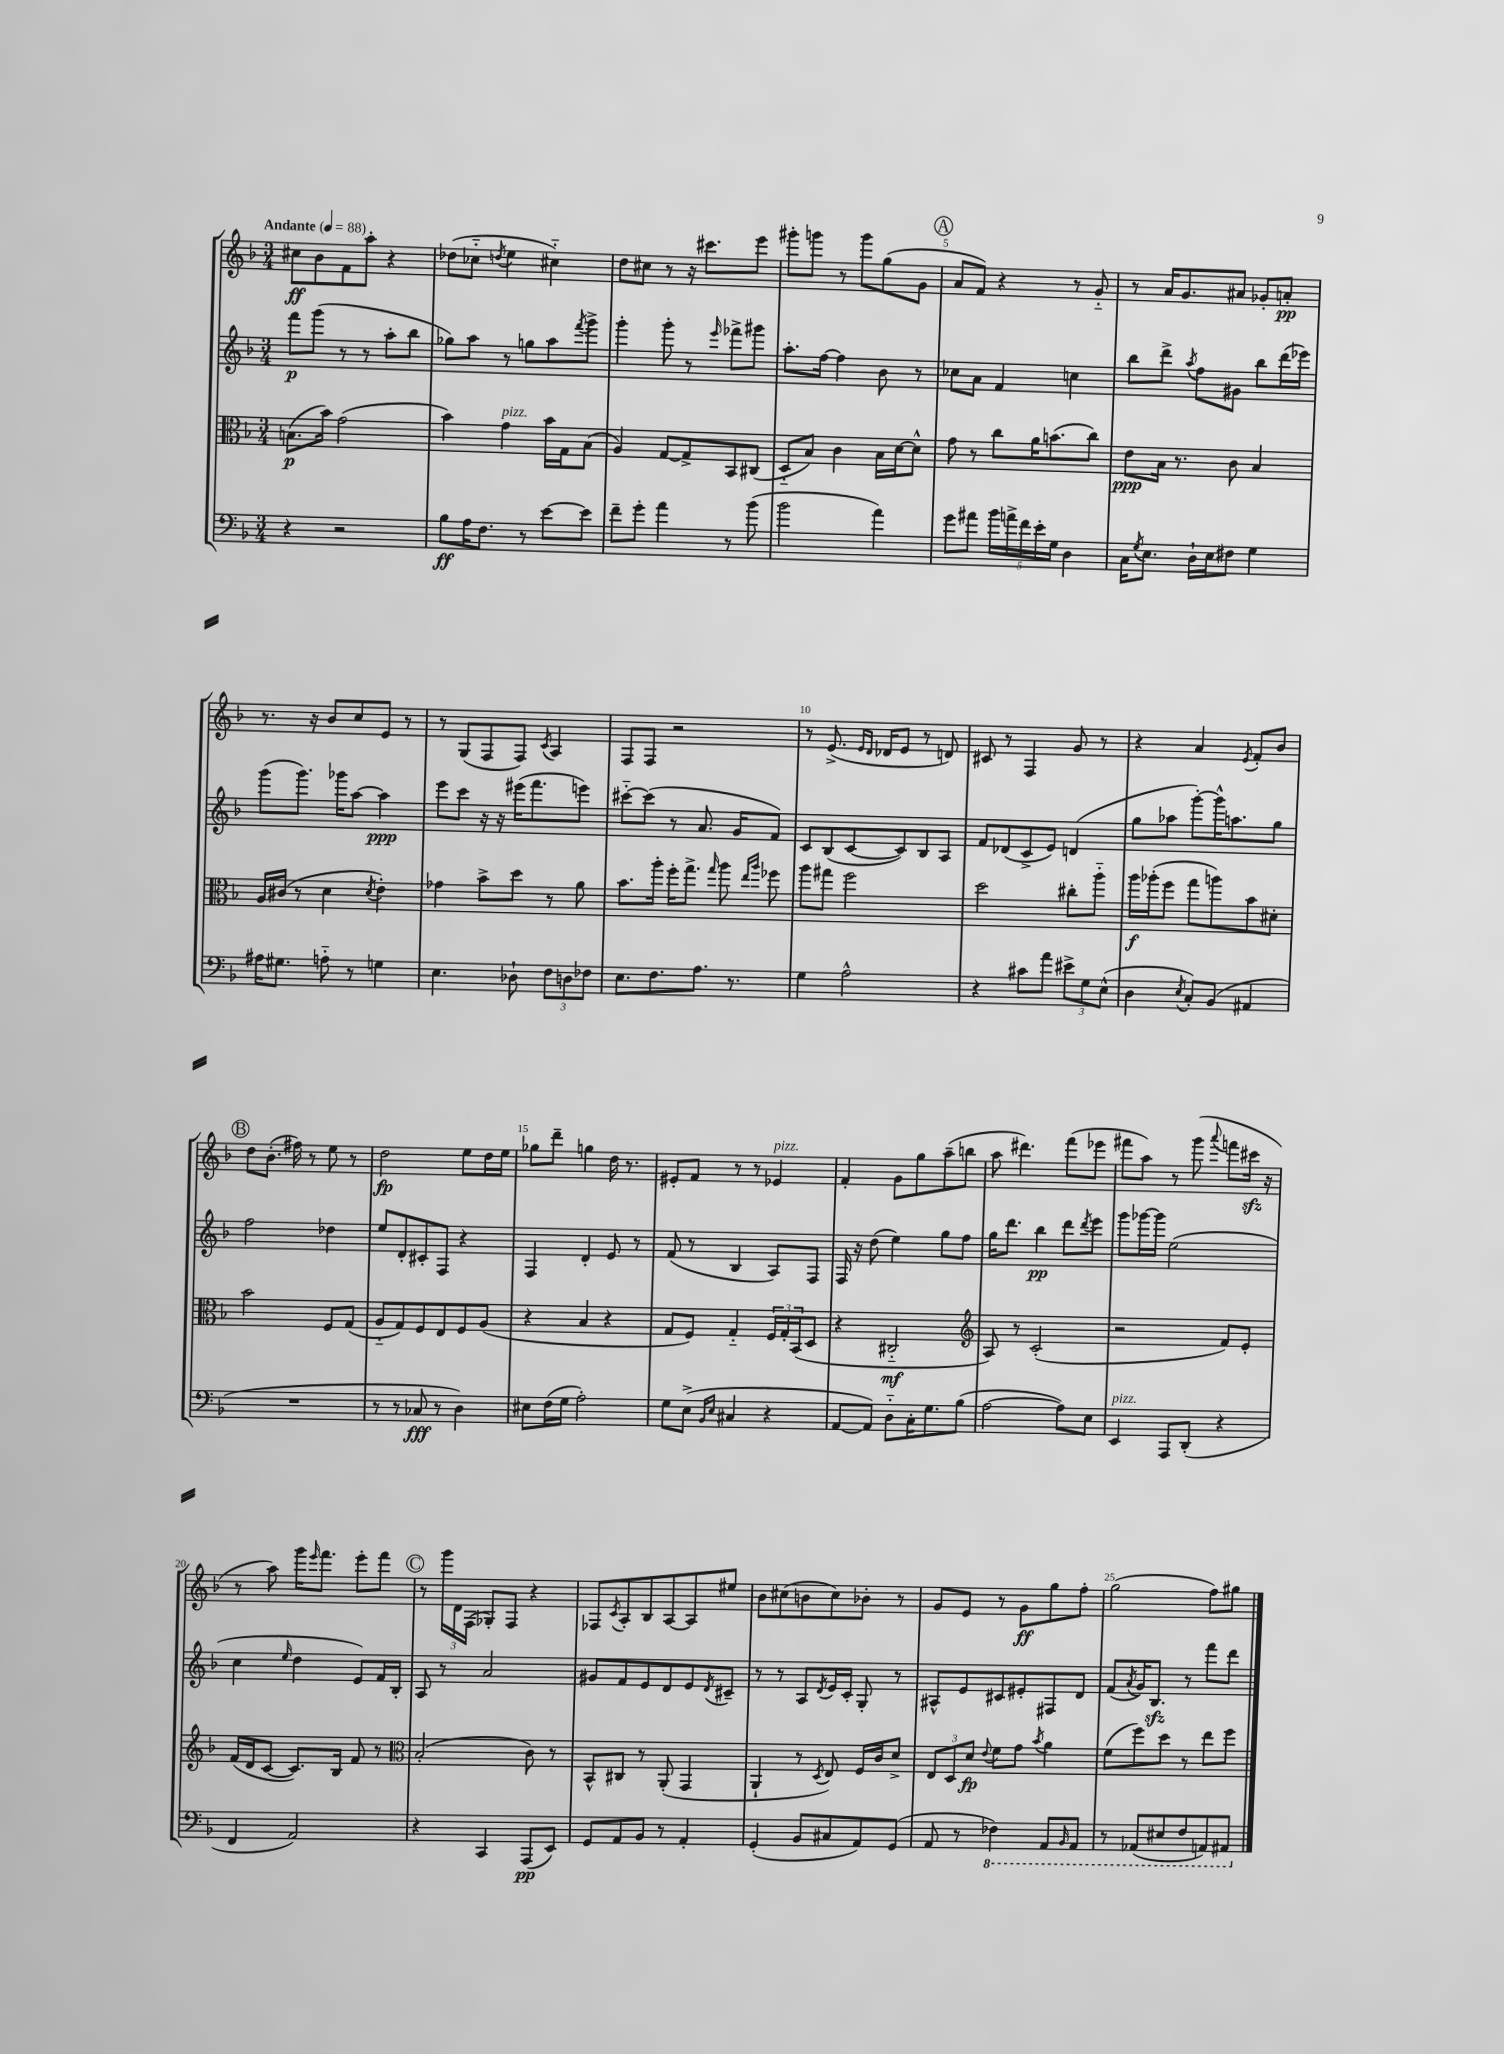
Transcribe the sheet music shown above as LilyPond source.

<<
\new StaffGroup <<
\new Staff = "s0" {
    \clef treble \key f \major \numericTimeSignature \time 3/4 \tempo "Andante" 4 = 88
    cis''8\ff bes'8 f'8 a''8-. r4 |
    des''8( ces''8-_ \acciaccatura { d''8 } e''4 cis''4-_) |
    d''8 cis''8 r8 r16 cis'''8. e'''8 |
    gis'''8-. g'''8 r8 g'''8 g''8( g'8 |
    \mark \markup { \circle "A" } a'8 f'8) r4 r8 g'8-_ |
    r8 a'16 g'8. ais'8 ges'8-. a'8-.\pp |
    r8. r16 bes'8 c''8 e'8 r8 |
    r8 g8( f8 f8) \acciaccatura { c'8 } a4 |
    f8 f8 r2 |
    r8 e'8.->( \grace { e'16 d'16 } des'16 e'8 r8 d'8) |
    cis'8 r8 f4 g'8 r8 |
    r4 a'4 \acciaccatura { e'8 } f'8-. bes'8 |
    \mark \markup { \circle "B" } d''8 bes'8.-.( fis''16) r8 e''8 r8 |
    d''2\fp e''8 d''16 e''16 |
    ges''8 d'''8-- g''4 d''16 r8. |
    eis'8-. f'8 r8 r8 ees'4^\markup { \italic "pizz." } |
    f'4-. g'8 g''8 a''8--( b''8 |
    a''8 dis'''4.) f'''8( ees'''8 |
    fis'''8 a''8) r8 g'''8( \appoggiatura { a'''8 } f'''8 cis'''16\sfz r16 |
    r8 a''8) g'''16 \grace { e'''16 } f'''8. e'''8-. f'''8 |
    \mark \markup { \circle "C" } r8 \tuplet 3/2 { g'''16 d'16 f16( } ges8-.) f8 r4 |
    fes8 \acciaccatura { c'8 } a8-. bes8 a8~ a8 eis''8 |
    bes'8 cis''8( b'8 cis''8) bes'8-. r8 |
    g'8 e'8 r8 g'8\ff g''8 f''8-. |
    g''2( f''8) gis''8 \bar "|." |
}
\new Staff = "s1" {
    \clef treble \key f \major \numericTimeSignature \time 3/4
    f'''8\p g'''8( r8 r8 a''8-. bes''8 |
    ges''8) a''8 r8 g''8 a''8 \acciaccatura { f'''8 } g'''8-> |
    g'''4-. g'''8-. r8 \grace { e'''16 } fes'''8-> gis'''8 |
    a''8.-. f''16~ f''4 bes'8 r8 |
    \mark \markup { \circle "A" } ces''8 a'8 f'4 c''4 |
    bes''8 d'''8-> \acciaccatura { a''8 } f''8 gis'8 bes''8 d'''16( ees'''16) |
    g'''8( g'''8.) ges'''16 a''8~ a''4\ppp |
    e'''8 c'''8 r16 r16 eis'''16( f'''8. e'''8) |
    cis'''8~-_ cis'''8( r8 a'8. g'16 f'8) |
    c'8 bes8( c'8~ c'8) bes8 a8 |
    f'8 des'8( c'8-> e'8) d'4( |
    g''8 aes''8 g'''8~-.) g'''16-^ a''8. g''8 |
    \mark \markup { \circle "B" } f''2 des''4 |
    e''8 d'8-. cis'8-. f8 r4 |
    f4 d'4-. e'8 r8 |
    f'8( r8 bes4 a8) f8 |
    f16 r16 d''8( e''4) g''8 f''8 |
    g''16 d'''8. bes''4\pp d'''8 \acciaccatura { d'''8 } e'''8 |
    g'''8 ges'''16~ ges'''16 e''2( |
    c''4 \grace { e''16 } d''4 e'8) f'16 bes16-. |
    \mark \markup { \circle "C" } a8 r8 a'2 |
    gis'8 f'8 e'8 d'8 e'8 \acciaccatura { d'8 } cis'8-- |
    r8 r8 a8 \acciaccatura { d'8 } e'16 c'16-. g8-. r8 |
    ais8-^ e'8 cis'8 eis'8-. fis8 d'8 |
    f'8( \acciaccatura { a'8 } g'16) bes8.\sfz r8 f'''8 d'''8 \bar "|." |
}
\new Staff = "s2" {
    \clef alto \key f \major \numericTimeSignature \time 3/4
    b8.\p( bes'16) g'2( |
    bes'4) g'4^\markup { \italic "pizz." } bes'16 g16 bes8( |
    a4) g8~ g8-> bes,8 cis8( |
    d8-_ bes8) c'4 bes16 d'16~ d'8-^ |
    \mark \markup { \circle "A" } g'8 r8 c''8 a'16 b'8.( c''8) |
    e'8\ppp bes16 r8. c'8 bes4 |
    a16 cis'16( r8 d'4 \acciaccatura { d'8 } e'4-.) |
    ges'4 bes'8-> d''8 r8 a'8 |
    bes'8. a''16-. f''16-. g''8.-> \grace { g''16 } a''8 \grace { e''16 a''16 } fes''8 |
    a''8 gis''8 f''2 |
    d''2 cis''8-. a''8-_ |
    a''16\f aes''16-.( f''8 g''8 a''8) bes'8 dis'8-. |
    \mark \markup { \circle "B" } bes'2 f8 g8( |
    a8-_ g8) f8 e8 f8 a8( |
    r4 bes4 r4 |
    g8 f8) g4-_ \tuplet 3/2 { f16 g16-. bes,16( } d8 |
    r4 cis2-_\mf |
    \clef treble a8) r8 c'2-.( |
    r2 f'8) e'8-. |
    f'16( d'16 c'8~ c'8.) bes16 f'8 r8 |
    \mark \markup { \circle "C" } \clef alto bes2-.( c'8) r8 |
    bes,8-^ cis8 r8 a,8-.( g,4 |
    a,4-! r8 \acciaccatura { d8 } e8) f16 c'16 d'8-> |
    \tuplet 3/2 { e8 d8 d'8\fp } \appoggiatura { e'8 } f'8 g'8 \acciaccatura { bes'8 } a'4 |
    f'8( f''8) d''8 r8 e''8 f''8 \bar "|." |
}
\new Staff = "s3" {
    \clef bass \key f \major \numericTimeSignature \time 3/4
    r4 r2 |
    bes8\ff a16 f8. r8 e'8~ e'8 |
    f'8-- g'8-. a'4 r8 bes'8( |
    bes'2 a'4) |
    \mark \markup { \circle "A" } g'8 ais'8 \tuplet 5/4 { bes'16 a'16-> f'16 e'16-. g16 } d4 |
    c16 \acciaccatura { g8 } e8. d16-! e16 fis8 g4 |
    ais16 gis8. a8-_ r8 g4 |
    e4. des8-! \tuplet 3/2 { f8 d8 fes8 } |
    e8. f8. a8. r8. |
    g4 a2-^ |
    r4 cis'8 a'8 \tuplet 3/2 { eis'8-> g8 e8-^( } |
    d4 \acciaccatura { e8 } c8-.) bes,8( ais,4 |
    \mark \markup { \circle "B" } R2. |
    r8 r8 ces8\fff r8 d4) |
    eis8 f16( g16 a2-.) |
    g8 e8->( \grace { bes,16 e16 } cis4 r4 |
    a,8~ a,8) d8-_ c16-. g8. bes8( |
    a2~ a8) e8 |
    e,4^\markup { \italic "pizz." } a,,8 d,8-.( r4 |
    f,4 a,2) |
    \mark \markup { \circle "C" } r4 c,4 a,,8\pp( e,8) |
    g,8 a,8 bes,8 r8 a,4-. |
    g,4-.( bes,8 cis8 a,8) g,8( |
    a,8 r8 \ottava #-1 fes,4) a,,8 \grace { bes,,16 } a,,8 |
    r8 aes,,8( eis,8 f,8 a,,8) ais,,8 \ottava #0 \bar "|." |
}
>>
>>
\layout { \context { \Score \override BarNumber.break-visibility = ##(#f #t #t) barNumberVisibility = #(every-nth-bar-number-visible 5) } }
